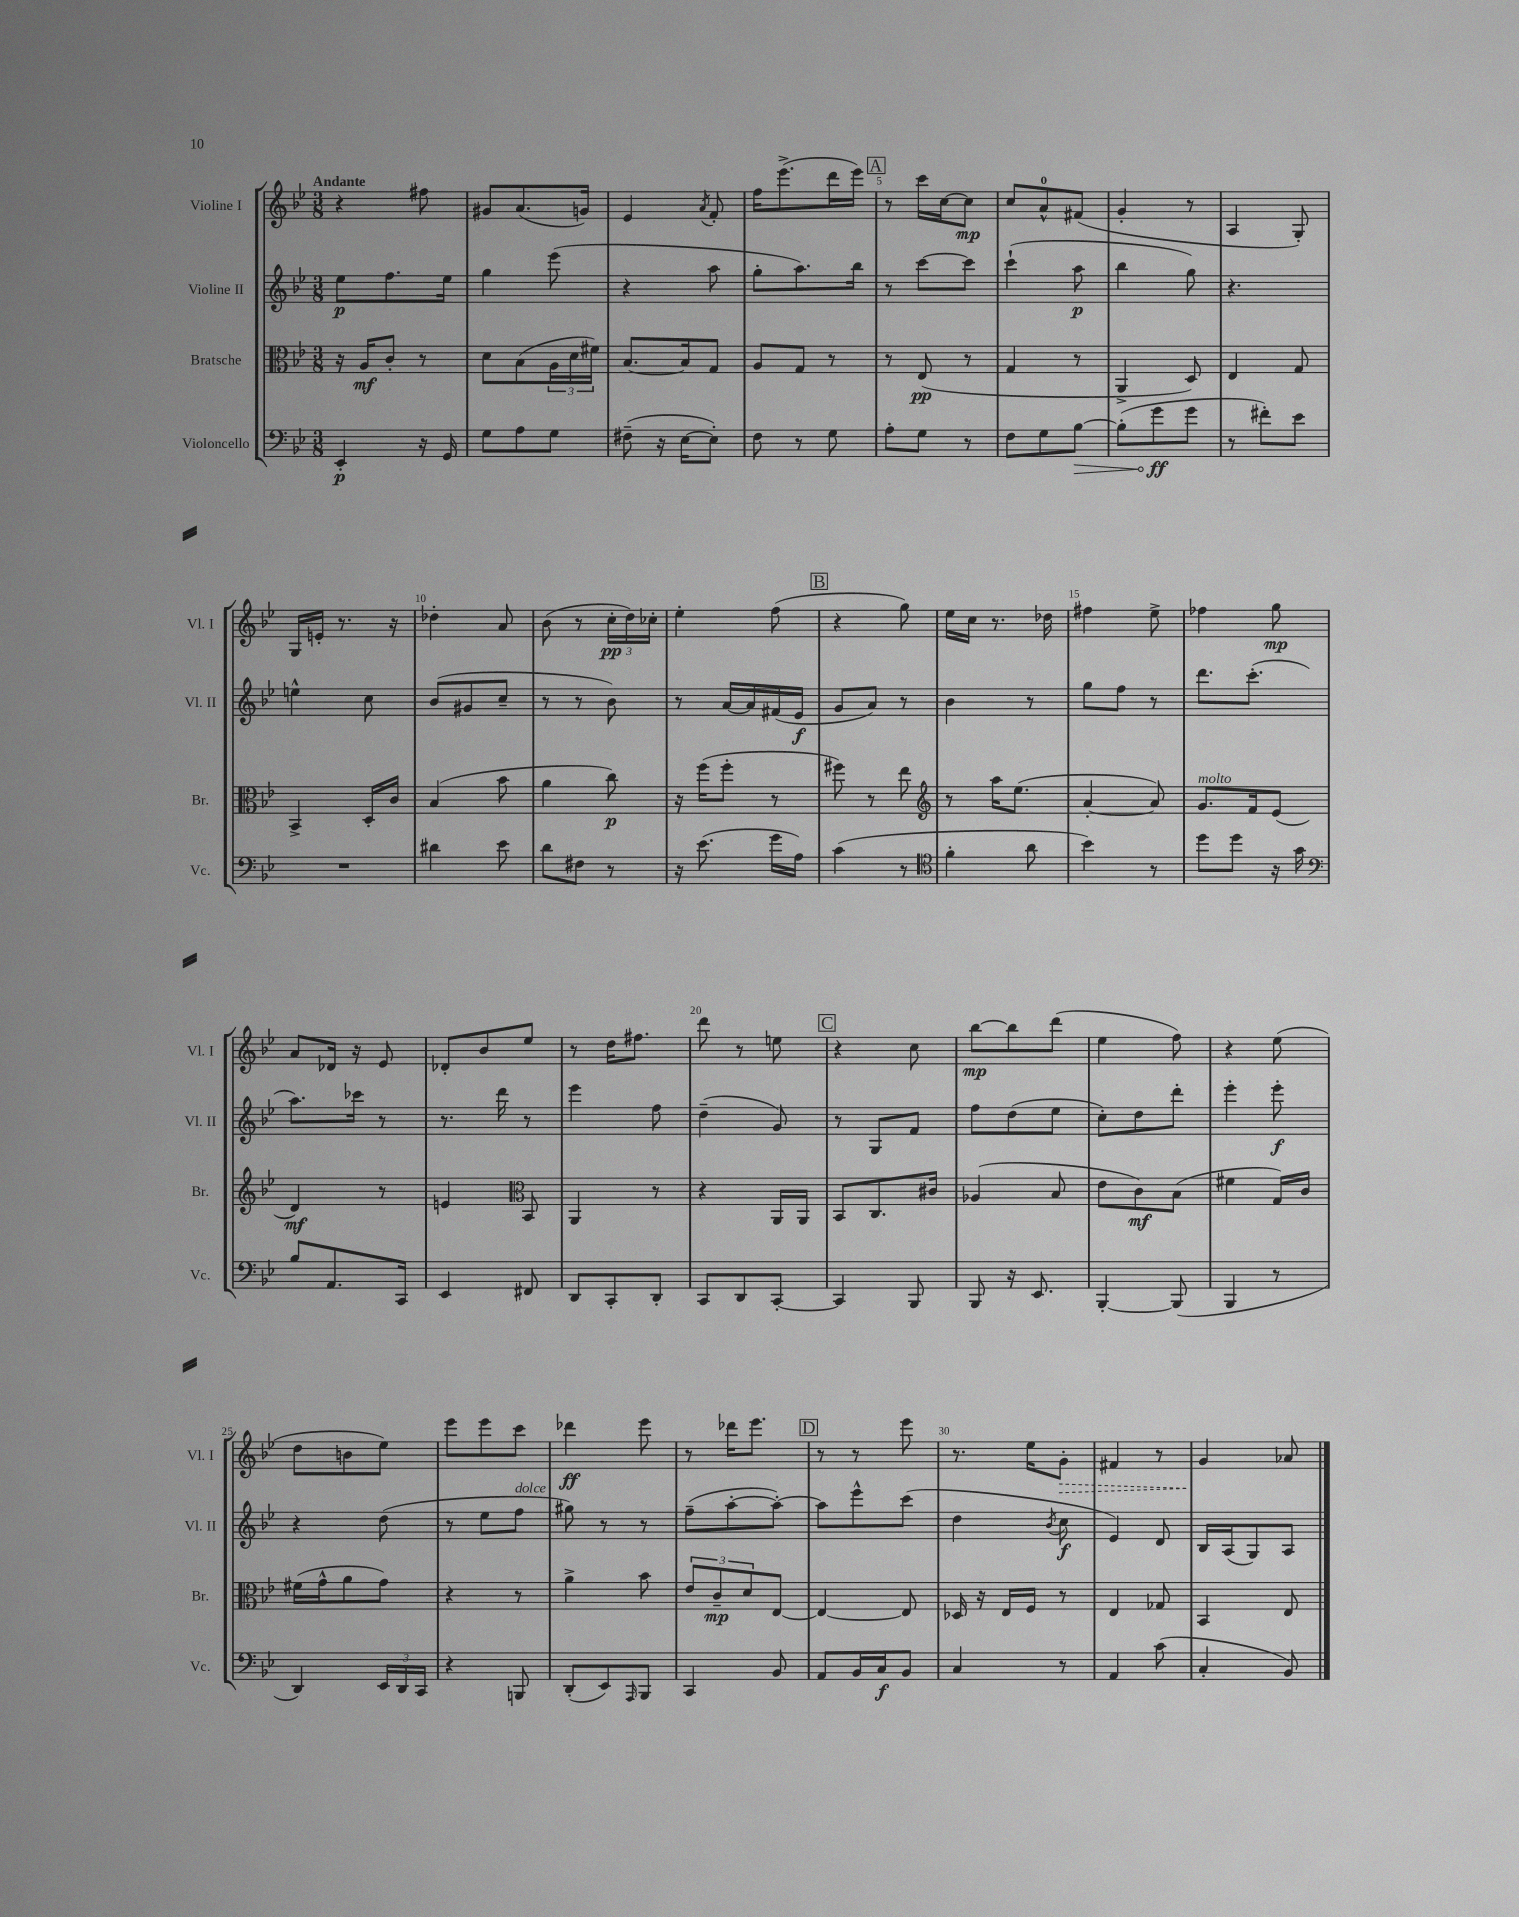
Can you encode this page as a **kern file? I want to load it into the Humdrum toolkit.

**kern	**dynam	**kern	**dynam	**kern	**dynam	**kern	**dynam
*part4	*part4	*part3	*part3	*part2	*part2	*part1	*part1
*staff4	*staff4	*staff3	*staff3	*staff2	*staff2	*staff1	*staff1
*I"Violoncello	*	*I"Bratsche	*	*I"Violine II	*	*I"Violine I	*
*I'Vc.	*	*I'Br.	*	*I'Vl. II	*	*I'Vl. I	*
*clefF4	*	*clefC3	*	*clefG2	*	*clefG2	*
*k[b-e-]	*	*k[b-e-]	*	*k[b-e-]	*	*k[b-e-]	*
*M3/8	*	*M3/8	*	*M3/8	*	*M3/8	*
=1	=1	=1	=1	=1	=1	=1	=1
!	!	!	!	!	!	!LO:TX:a:B:t=Andante	!
4EE-'/	p	16r	.	8ee-\L	p	4r	.
.	.	16A/KL	mf	.	.	.	.
.	.	8c'/J	.	8.ff\	.	.	.
16r	.	8r	.	.	.	8ff#X\	.
16GG/	.	.	.	16ee-\Jk	.	.	.
=2	=2	=2	=2	=2	=2	=2	=2
8G\L	.	8d\L	.	4gg\	.	8g#X/L	.
8A\	.	(8B-\	.	.	.	(8.a/	.
8G\J	.	24A\L	.	(8eee-\	.	.	.
.	.	24d\	.	.	.	.	.
.	.	.	.	.	.	16gn/Jk)	.
.	.	24f#X\JJ)	.	.	.	.	.
=3	=3	=3	=3	=3	=3	=3	=3
(8F#X~\	.	[8.B-/L	.	4r	.	4e-/	.
16r	.	.	.	.	.	.	.
[16E-\KL	.	16B-/k]	.	.	.	.	.
.	.	.	.	.	.	8qa/	.
8E-'\J])	.	8G/J	.	8aa\	.	8f'/	.
=4	=4	=4	=4	=4	=4	=4	=4
8F\	.	8A/L	.	8gg'\L	.	16ff\KL	.
.	.	.	.	.	.	(8.eee-^\	.
8r	.	8G/J	.	8.aa\)	.	.	.
8G\	.	8r	.	.	.	16ddd\L	.
.	.	.	.	16bb-\Jk	.	16eee-\JJ)	.
!!LO:REH:place=s1:t=A
=5	=5	=5	=5	=5	=5	=5	=5
8A'\L	.	8r	.	8r	.	8r	.
8G\J	.	(8E-/	pp	[8ccc\L	.	16ccc\LL	.
.	.	.	.	.	.	[16cc\J	.
8r	.	8r	.	8ccc\J]	.	8cc\J]	mp
=6	=6	=6	=6	=6	=6	=6	=6
8F\L	.	4G/	.	(4ccc`\	.	8cc/L	.
8G\	.	.	.	.	.	8a^^/	.
!	!LO:HP:b	!	!	!	!	!	!
[8B-\J	>	8r	.	8aa\	p	(8f#X/J	.
=7	=7	=7	=7	=7	=7	=7	=7
(8B-'\L]	.	4AA^/	.	4bb-\	.	4g'/	.
8g\	ff	.	.	.	.	.	.
8g\J	]	8D/)	.	8gg\)	.	8r	.
=8	=8	=8	=8	=8	=8	=8	=8
8r	.	4E-/	.	4.r	.	4A/	.
8f#X'\L)	.	.	.	.	.	.	.
8e-\J	.	8G/	.	.	.	8G'/)	.
!!LO:LB:g=z
=9	=9	=9	=9	=9	=9	=9	=9
4.r	.	4BB-^/	.	4een^^\	.	16G/LL	.
.	.	.	.	.	.	16en'/JJ	.
.	.	.	.	.	.	8.r	.
.	.	16D'/LL	.	8cc\	.	.	.
.	.	16c/JJ	.	.	.	16r	.
=10	=10	=10	=10	=10	=10	=10	=10
4d#X\	.	(4B-/	.	(8b-/L	.	4dd-X'\	.
.	.	.	.	8g#X/	.	.	.
8e-\	.	8b-\	.	8cc~/J	.	8a/	.
=11	=11	=11	=11	=11	=11	=11	=11
8d\L	.	4a\	.	8r	.	(8b-\	.
8F#X\J	.	.	.	8r	.	8r	.
8r	.	8cc\)	p	8b-\)	.	24cc'\LL	pp
.	.	.	.	.	.	24dd\)	.
.	.	.	.	.	.	24cc-X'\JJ	.
=12	=12	=12	=12	=12	=12	=12	=12
16r	.	16r	.	8r	.	4ee-'\	.
(8.e-\	.	(16ff\KL	.	.	.	.	.
.	.	8ff'\J	.	[16a/LL	.	.	.
.	.	.	.	16a/]	.	.	.
16g\LL	.	8r	.	(16f#X/	.	(8ff\	.
16A\JJ)	.	.	.	16e-/JJ	f	.	.
!!LO:REH:place=s1:t=B
=13	=13	=13	=13	=13	=13	=13	=13
(4c\	.	8ff#X\)	.	8g/L	.	4r	.
.	.	8r	.	8a/J)	.	.	.
8r	.	8ee-\	.	8r	.	8gg\)	.
=14	=14	=14	=14	=14	=14	=14	=14
*clefC4	*	*clefG2	*	*	*	*	*
4f'\	.	8r	.	4b-\	.	16ee-\LL	.
.	.	.	.	.	.	16cc\JJ	.
.	.	16aa\KL	.	.	.	8.r	.
.	.	(8.ee-\J	.	.	.	.	.
8a\	.	.	.	8r	.	.	.
.	.	.	.	.	.	16dd-X\	.
=15	=15	=15	=15	=15	=15	=15	=15
4b-\)	.	[4a'/	.	8gg\L	.	4ff#X\	.
.	.	.	.	8ff\J	.	.	.
8r	.	8a/])	.	8r	.	8ee-^\	.
=16	=16	=16	=16	=16	=16	=16	=16
!	!	!LO:TX:a:i:t=molto	!	!	!	!	!
8dd\L	.	8.g/L	.	8.ddd\L	.	4ff-X\	.
8dd\J	.	.	.	.	.	.	.
.	.	16f/k	.	(8.ccc'\J	.	.	.
16r	.	(8e-/J	.	.	.	8gg\	mp
16g\	.	.	.	.	.	.	.
!!LO:LB:g=z
=17	=17	=17	=17	=17	=17	=17	=17
*clefF4	*	*	*	*	*	*	*
8B-/L	.	4d/)	mf	8.aa\L)	.	8a/L	.
8.AA/	.	.	.	.	.	16d-X/Jk	.
.	.	.	.	16ccc-X\Jk	.	16r	.
.	.	8r	.	8r	.	8e-/	.
16CC/Jk	.	.	.	.	.	.	.
=18	=18	=18	=18	=18	=18	=18	=18
4EE-/	.	4en/	.	8.r	.	8d-X'/L	.
.	.	.	.	.	.	8b-/	.
.	.	.	.	16ddd\	.	.	.
*	*	*clefC3	*	*	*	*	*
8FF#X/	.	8BB-/	.	8r	.	8ee-/J	.
=19	=19	=19	=19	=19	=19	=19	=19
8DD/L	.	4AA/	.	4eee-\	.	8r	.
8CC'/	.	.	.	.	.	16dd\KL	.
.	.	.	.	.	.	8.ff#X\J	.
8DD'/J	.	8r	.	8ff\	.	.	.
=20	=20	=20	=20	=20	=20	=20	=20
8CC/L	.	4r	.	(4dd~\	.	8ddd\	.
8DD/	.	.	.	.	.	8r	.
[8CC'/J	.	16AA/LL	.	8g/)	.	8een\	.
.	.	16AA/JJ	.	.	.	.	.
!!LO:REH:place=s1:t=C
=21	=21	=21	=21	=21	=21	=21	=21
4CC/]	.	8BB-/L	.	8r	.	4r	.
.	.	8.C/	.	8G/L	.	.	.
8BBB-/	.	.	.	8f/J	.	8cc\	.
.	.	16c#X/Jk	.	.	.	.	.
=22	=22	=22	=22	=22	=22	=22	=22
8BBB-/	.	(4A-X/	.	8ff\L	.	[8bb-\L	mp
16r	.	.	.	(8dd\	.	8bb-\]	.
8.EE-/	.	.	.	.	.	.	.
.	.	8B-/	.	8ee-\J	.	(8ddd\J	.
=23	=23	=23	=23	=23	=23	=23	=23
[4BBB-'/	.	8e-\L	.	8cc'\L)	.	4ee-\	.
.	.	8c\)	mf	8dd\	.	.	.
(8BBB-/]	.	(8B-\J	.	8ddd'\J	.	8ff\)	.
=24	=24	=24	=24	=24	=24	=24	=24
4BBB-/	.	4f#X\	.	4eee-'\	.	4r	.
8r	.	16G/LL)	.	8eee-'\	f	(8ee-\	.
.	.	16c/JJ	.	.	.	.	.
!!LO:LB:g=z
=25	=25	=25	=25	=25	=25	=25	=25
4DD/)	.	(16f#X\LL	.	4r	.	8dd\L	.
.	.	16g^^\J	.	.	.	.	.
.	.	8a\	.	.	.	8bn\	.
24EE-/LL	.	8g\J)	.	(8dd\	.	8ee-\J)	.
24DD/	.	.	.	.	.	.	.
24CC/JJ	.	.	.	.	.	.	.
=26	=26	=26	=26	=26	=26	=26	=26
4r	.	4r	.	8r	.	8eee-\L	.
.	.	.	.	8ee-\L	.	8eee-\	.
!	!	!	!	!LO:TX:a:i:t=dolce	!	!	!
8BBBn/	.	8r	.	8ff\J	.	8ccc\J	.
=27	=27	=27	=27	=27	=27	=27	=27
(8DD'/L	.	4a^\	.	8gg#X\)	.	4ddd-X\	ff
8EE-/)	.	.	.	8r	.	.	.
16qqAAA/	.	.	.	.	.	.	.
8BBB-/J	.	8b-\	.	8r	.	8eee-\	.
=28	=28	=28	=28	=28	=28	=28	=28
4CC/	.	12e-/L	.	(8ff~\L	.	8r	.
.	.	12c~/	mp	.	.	.	.
.	.	.	.	[8aa'\	.	16ddd-X\KL	.
.	.	12d/	.	.	.	.	.
.	.	.	.	.	.	8.eee-\J	.
8BB-/	.	[8E-/J	.	8aa'\J_)	.	.	.
!!LO:REH:place=s1:t=D
=29	=29	=29	=29	=29	=29	=29	=29
8AA/L	.	4E-/_	.	8aa\L]	.	8r	.
16BB-/L	.	.	.	8eee-^^\	.	8r	.
16C/J	f	.	.	.	.	.	.
8BB-/J	.	8E-/]	.	(8ccc\J	.	8eee-\	.
=30	=30	=30	=30	=30	=30	=30	=30
4C/	.	16D-X/	.	4dd\	.	8.r	.
.	.	16r	.	.	.	.	.
.	.	16E-/LL	.	.	.	.	.
.	.	16F/JJ	.	.	.	16ee-\KL	.
.	.	.	.	8qb-/	.	.	.
!	!	!	!	!	!	!	!LO:HP:b
8r	.	8r	.	8cc\	f	8g'\J	>
=31	=31	=31	=31	=31	=31	=31	=31
4AA/	.	4E-/	.	4e-/)	.	4f#X/	.
(8c\	.	8G-X/	.	8d/	.	8r	.
=32	=32	=32	=32	=32	=32	=32	=32
4C'/	.	4BB-/	.	16B-/LL	.	4g/	.
.	.	.	.	(16A/J	.	.	.
.	.	.	.	8G/)	.	.	.
8BB-/)	.	8E-/	.	8A/J	.	8a-X/	]
==	==	==	==	==	==	==	==
*-	*-	*-	*-	*-	*-	*-	*-
